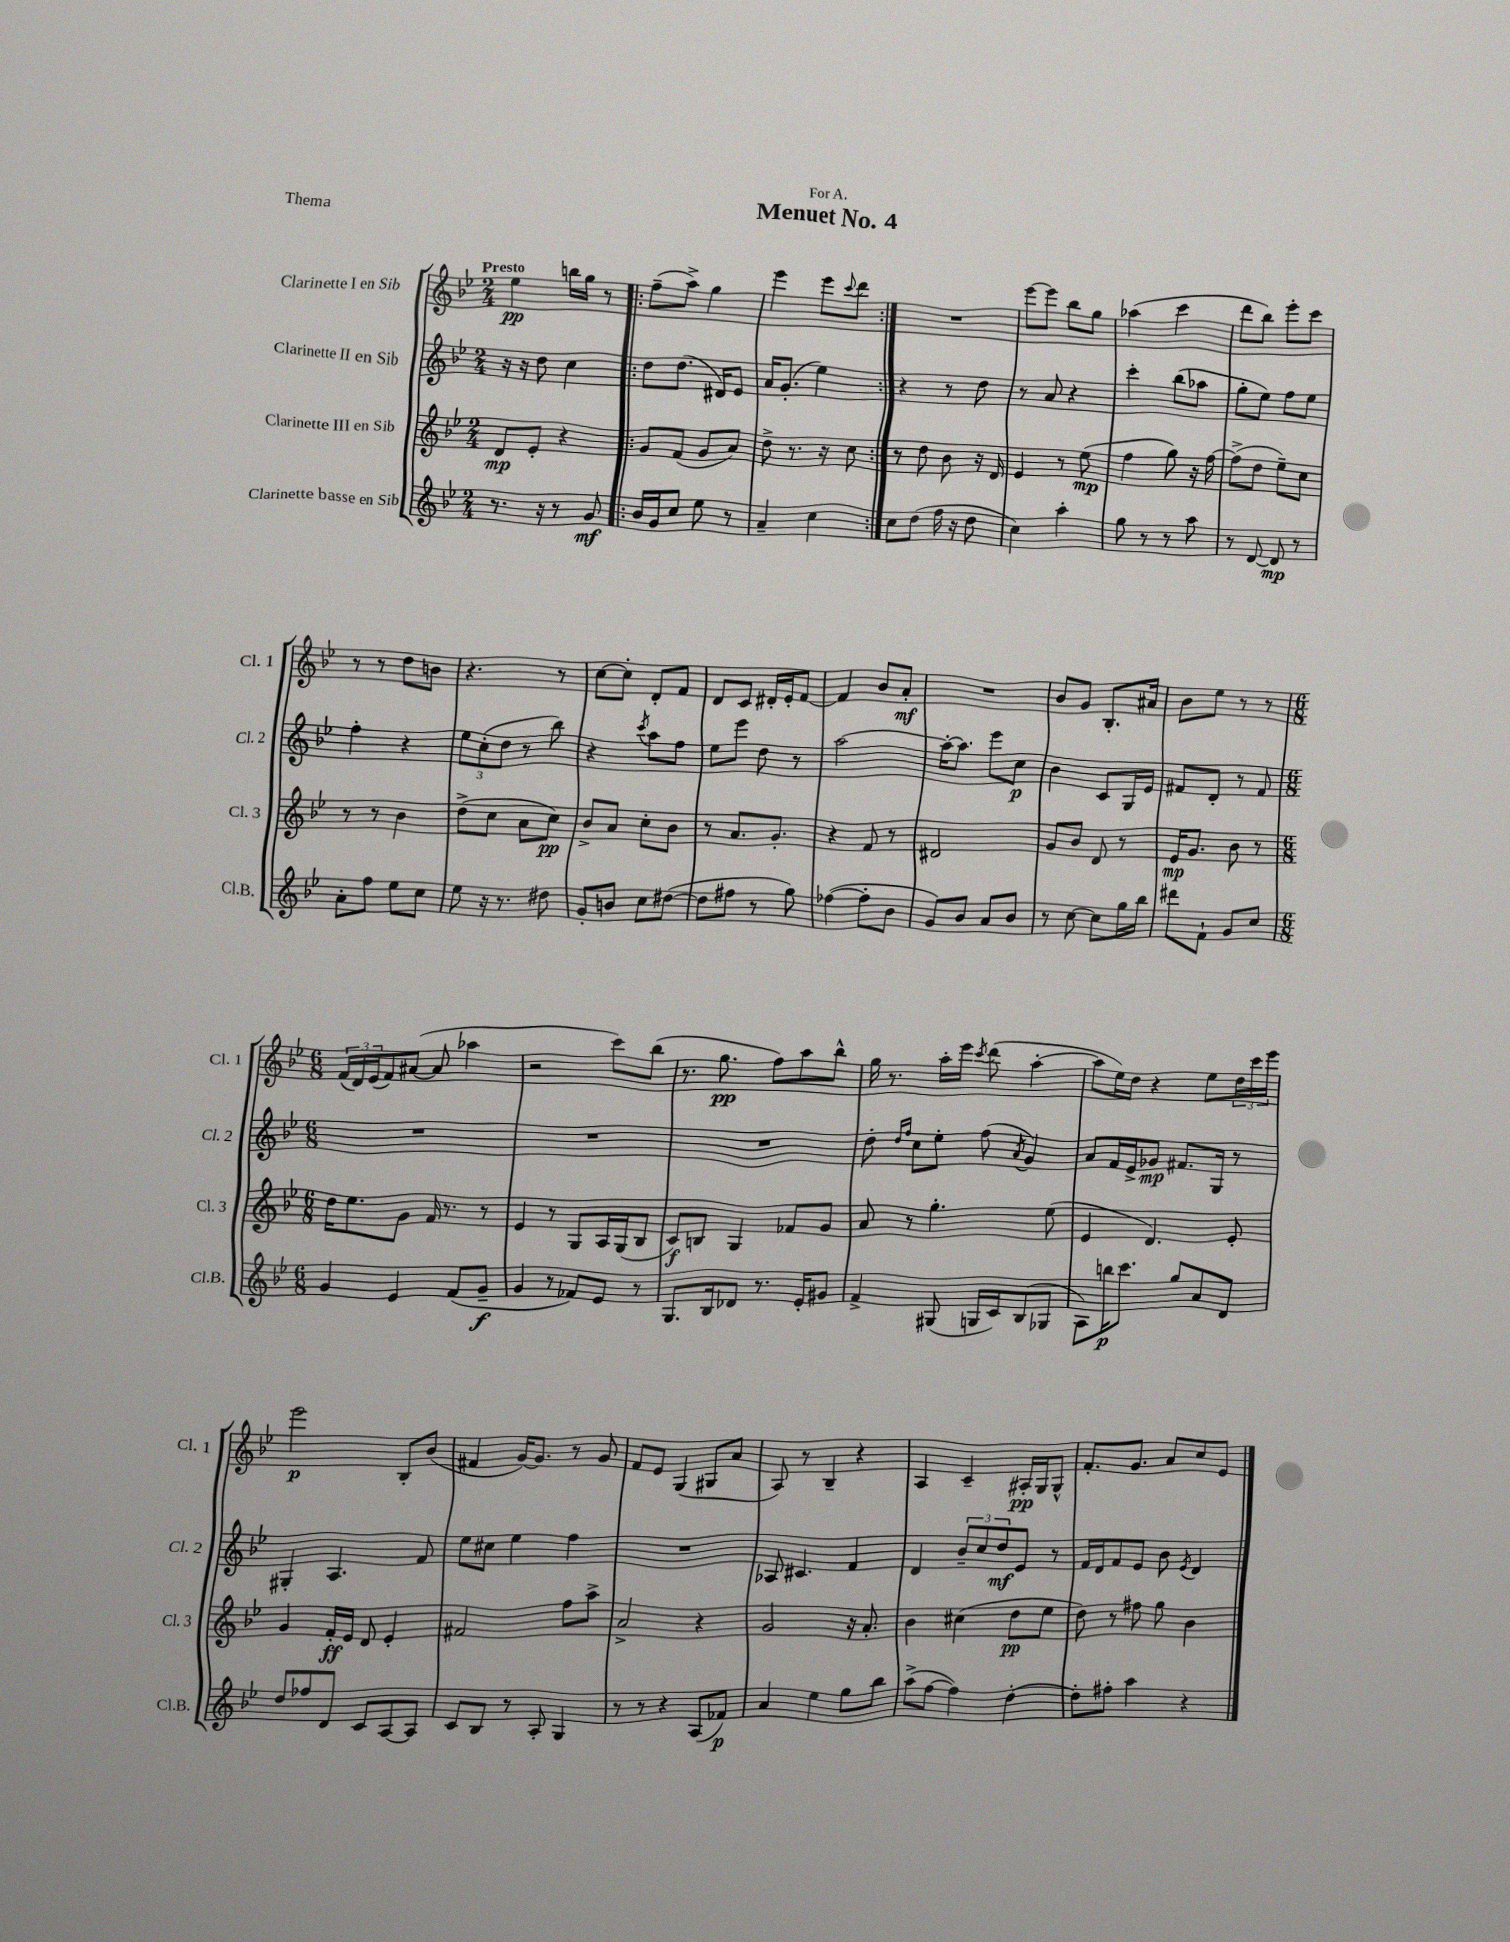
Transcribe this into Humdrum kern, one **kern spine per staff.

**kern	**kern	**kern	**kern
*staff4	*staff3	*staff2	*staff1
*clefG2	*clefG2	*clefG2	*clefG2
*k[b-e-]	*k[b-e-]	*k[b-e-]	*k[b-e-]
*M2/4	*M2/4	*M2/4	*M2/4
8.r	8d	16r	4ee-
.	.	16r	.
.	8e-'	8dd	.
16r	.	.	.
8r	4r	4cc	16bb
.	.	.	16gg
8g	.	.	8r
=!|:	=!|:	=!|:	=!|:
16b-	8g	8dd	(8ff~
16g	.	.	.
8cc	(8f	(8.dd	8aa^)
8ee-	8g	.	4gg
.	.	16d#)	.
8r	8a)	8e-	.
=	=	=	=
4a~	8dd^	16a	4eee-
.	.	(8.g'	.
.	8.r	.	.
4cc	.	4ee-)	8eee-
.	16r	.	.
.	.	.	8qqccc
.	8cc	.	8ddd
=:|!	=:|!	=:|!	=:|!
8cc	8r	4r	2r
(8dd	8dd	.	.
16ff	8b-	8r	.
16r	.	.	.
8dd	16r	8dd	.
.	16d	.	.
=	=	=	=
4cc)	4e-	8r	[8eee-
.	.	8a	8eee-]
4aa'	8r	4r	8bb-
.	(8ee-	.	8gg
=	=	=	=
8gg	4ff	4ccc'	(4aa-
8r	.	.	.
8r	8gg)	(8bb-	4ccc
8aa	16r	8aa-	.
.	[16ff	.	.
=	=	=	=
8r	(8ff^]	8gg'	8ddd
[8d	8dd	8ee-)	8bb-)
8d]	8ee-~)	8ff	8eee-'
8r	8cc	8ee-	8ccc
=	=	=	=
8a'	8r	4ff'	8r
8ff	8r	.	8r
8ee-	4b-	4r	8dd
8cc	.	.	8b
=	=	=	=
8ee-	(8dd^	12ee-	4.r
.	.	(12cc'	.
16r	8cc	.	.
.	.	12dd	.
8.r	.	.	.
.	8a	8r	.
8dd#	8cc)	8bb-)	8r
=	=	=	=
8g'	8b-^	4r	[8cc
8b	8a	.	8cc']
.	.	8qccc	.
8cc	8cc'	8aa	8d'
([8dd#	8b-	8ff	8f
=	=	=	=
8dd#]	8r	8ee-	8d
8ff#	8.a	8eee-	8c
8r	.	8dd	16d#'
.	8.g'	.	16e-'
8gg)	.	8r	[8f
=	=	=	=
([4ff-	4r	[2aa	4f]
8ff-']	8f	.	8b-
8b-	8r	.	8a'
=	=	=	=
8g)	2d#	16aa'_	2r
.	.	8.aa]	.
8b-	.	.	.
8a	.	8eee-	.
8b-	.	8cc	.
=	=	=	=
8r	8g	4b-	8b-
[8cc	8b-	.	8g
8cc]	8d	8c	8.B-'
16gg	8r	16G	.
16bb-	.	16e-	16a#
=	=	=	=
8ddd#	16e-	8f#	8b-
.	8.g	.	.
8f`	.	8d'	8ee-
8g	8b-	8r	8r
8cc	8r	8f#	8r
=	=	=	=
*M6/8	*M6/8	*M6/8	*M6/8
4g	16dd	2.r	(24f
.	.	.	24d)
.	8.ee-	.	.
.	.	.	(24e-
.	.	.	8f)
4e-	8g	.	([8a#
.	16f	.	8a#]
.	8.r	.	.
(8f	.	.	4aa-
8g~	8r	.	.
=	=	=	=
4g	4e-	2.r	2r
8r	8r	.	.
8f-)	8G	.	.
8e-	16A	.	8ccc)
.	(16G	.	.
8r	8B-	.	(8bb-
=	=	=	=
8.G	8c)	2.r	8.r
.	8B	.	.
16B-	.	.	8.gg
8d-	4G	.	.
8.r	.	.	8ff)
.	8f-	.	8aa
16e-'	.	.	.
8g#	8g	.	8bb-^^
=	=	=	=
4f^	8a	8dd'	16gg
.	.	.	8.r
.	.	16qqdd	.
.	.	16qqff	.
.	8r	8cc	.
(8G#	4.gg'	8ee-'	16aa'
.	.	.	16eee-
.	.	.	8qccc
16G	.	(8ff	(8ddd
16c)	.	.	.
.	.	8qa	.
(8B-	.	4g)	[4aa'
8G-	(8ee-	.	.
=	=	=	=
8A)	4e-	8a	8aa]
16bb	.	16f	16ee-)
8.ccc	.	16e-^	16dd
.	4.d)	8g-	4r
8gg	.	8.f#	.
8a	.	.	8ee-
.	.	16G	.
8d	8e-'	8r	24dd
.	.	.	24ccc
.	.	.	24eee-
=	=	=	=
8dd	4g	4G#'	2eee-
8ff-	.	.	.
8d	16f'	4.A	.
.	16e-	.	.
8c	8d	.	.
[8A	4e-'	.	8B-'
8A]	.	8f	(8b-
=	=	=	=
8c	2f#	8ee-	4f#
8B-	.	8cc#	.
8r	.	4ee-	[16g)
.	.	.	8.g]
8A'	.	.	.
4G	8ff	4ff	8r
.	8aa^	.	8g
=	=	=	=
8r	2a^	2.r	8f
8r	.	.	8e-
4r	.	.	(4G
(8A	4r	.	8G#
8f-)	.	.	8a
=	=	=	=
4a	2g	8A-	8A)
.	.	4.c#	8r
4ee-	.	.	4B-~
8gg	16r	4f	4r
.	8.a'	.	.
8bb-	.	.	.
=	=	=	=
(8aa^	4b-	4d	4A
[8ff	.	.	.
4ff])	(4cc#	12b-~	4c~
.	.	12cc	.
.	.	12dd	.
[4dd'	8dd	8e-	16A#'
.	.	.	16G
.	8ee-	8r	8G^^
=	=	=	=
8dd']	8dd)	16f	8.f'
.	.	16d	.
8ff#'	8r	8f	.
.	.	.	8.g
4aa	8ff#	8e-	.
.	8gg	8b-	8a
.	.	8qe-	.
4r	4b-	4d	8cc
.	.	.	8e-
==	==	==	==
*-	*-	*-	*-
